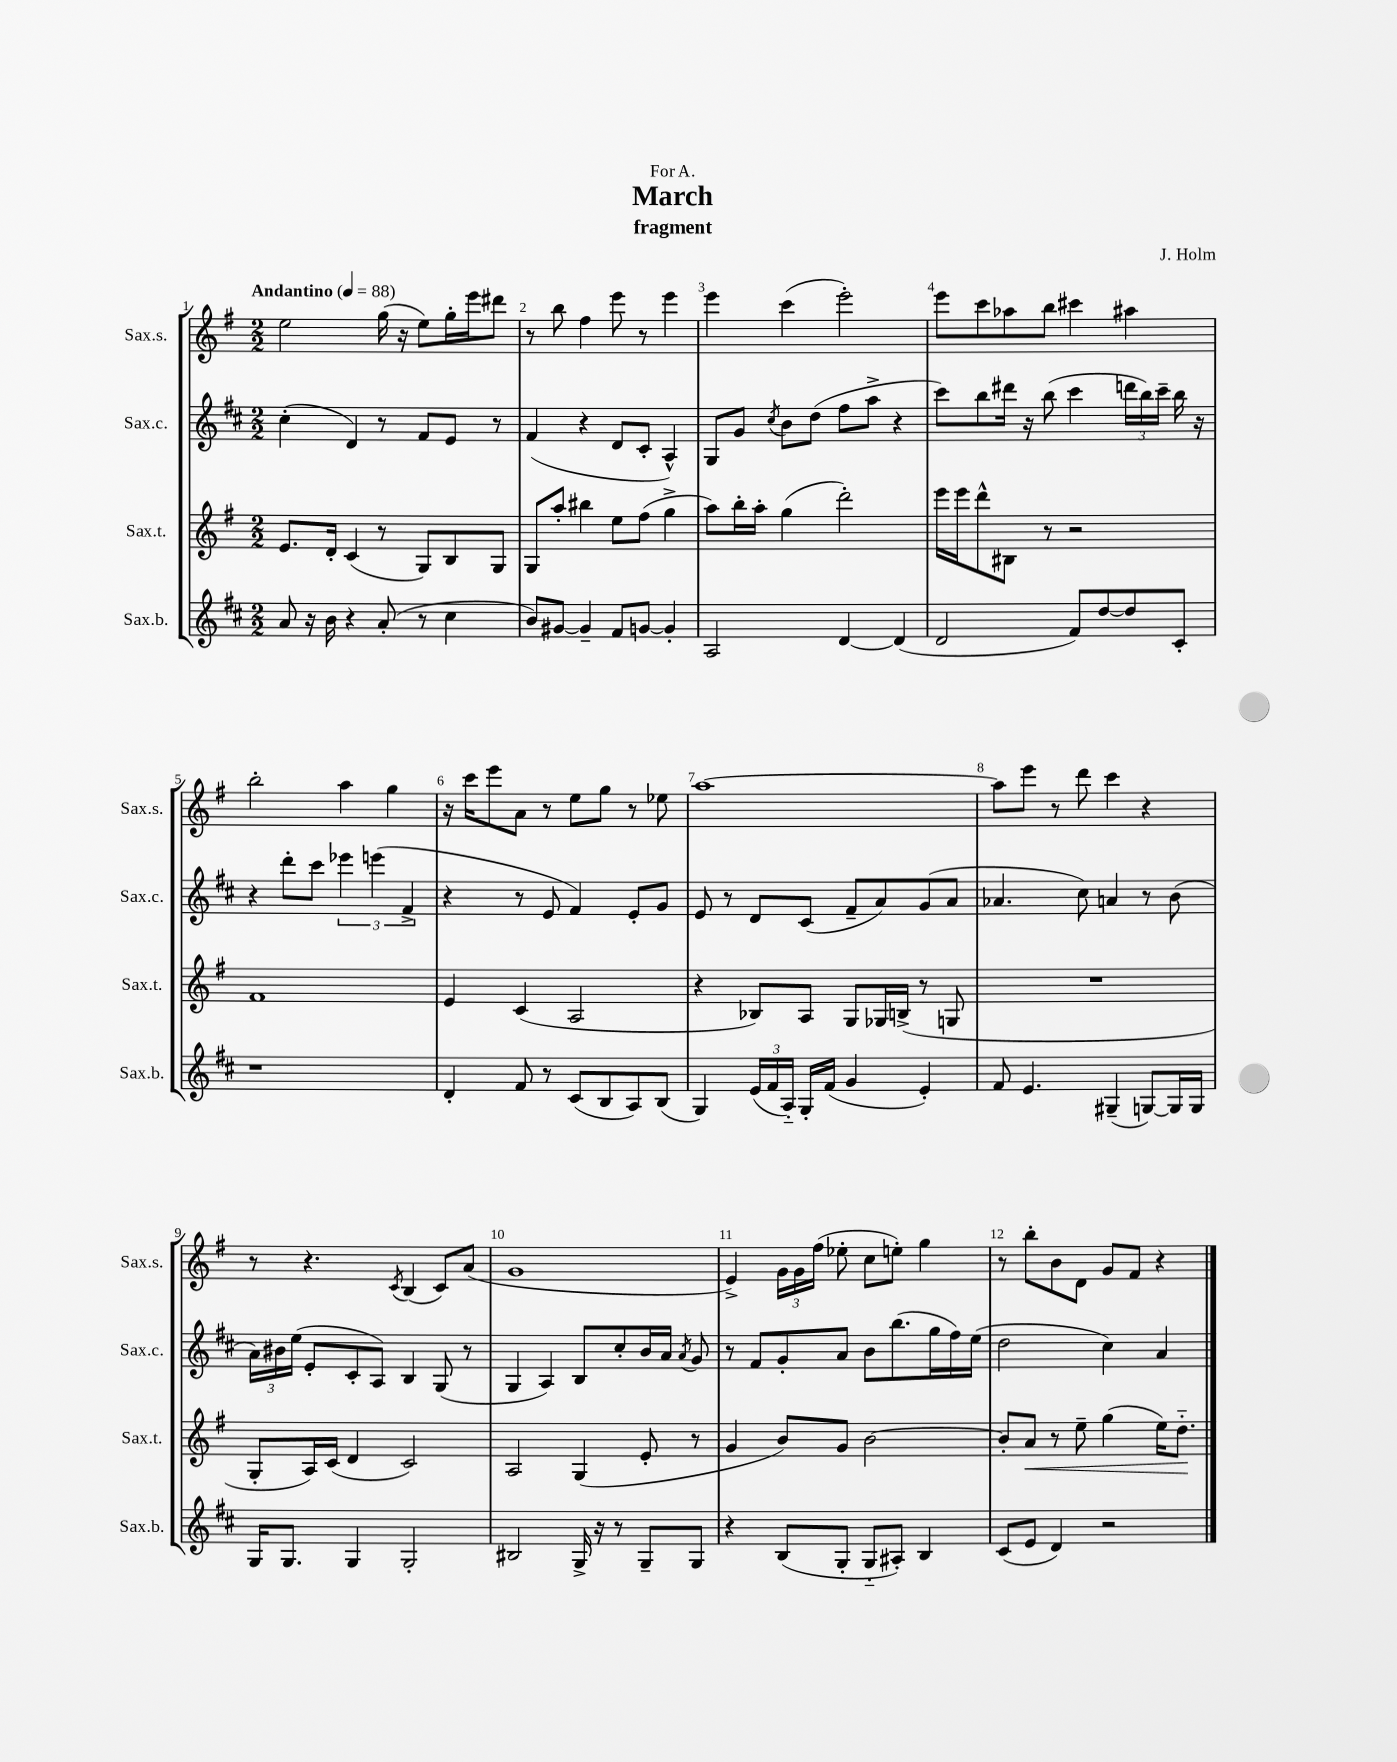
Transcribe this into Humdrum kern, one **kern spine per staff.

**kern	**kern	**kern	**kern
*staff4	*staff3	*staff2	*staff1
*clefG2	*clefG2	*clefG2	*clefG2
*k[f#c#]	*k[f#]	*k[f#c#]	*k[f#]
*M2/2	*M2/2	*M2/2	*M2/2
*MM88	*MM88	*MM88	*MM88
8a	8.e	(4cc#'	2ee
16r	.	.	.
16b	16d'	.	.
4r	(4c	4d)	.
(8a'	8r	8r	(16gg
.	.	.	16r
8r	8G)	8f#	8ee)
4cc#	8B	8e	16gg'
.	.	.	16eee
.	8G	8r	8ddd#
=	=	=	=
8b)	8G	(4f#	8r
[8g#	8aa'	.	8bb
4g#~]	4bb#	4r	4ff#
8f#	8ee	8d	8eee
[8g	(8ff#	8c#'	8r
4g']	4gg^	4A^^)	4eee
=	=	=	=
2A	8aa)	8G	4eee
.	16bb'	8g	.
.	16aa'	.	.
.	.	8qcc#	.
.	(4gg	8b	(4ccc
.	.	(8dd	.
[4d	2ddd')	8ff#	2eee')
.	.	8aa^	.
(4d]	.	4r	.
=	=	=	=
2d	16eee	8ccc#)	8eee
.	16eee	.	.
.	8ddd^^	8bb	8ccc
.	8B#	16ddd#	8aa-
.	.	16r	.
.	8r	(8bb	8bb
8f#)	2r	4ccc#	4ccc#
[8dd	.	.	.
8dd]	.	24ddd	4aa#
.	.	24bb)	.
.	.	24ccc#~	.
8c#'	.	16bb	.
.	.	16r	.
=	=	=	=
1r	1f#	4r	2bb'
.	.	8ddd'	.
.	.	8ccc#	.
.	.	6eee-	4aa
.	.	(6eee	.
.	.	.	4gg
.	.	6f#^	.
=	=	=	=
4d'	4e	4r	16r
.	.	.	16ccc
.	.	.	8eee
8f#	(4c	8r	8a
8r	.	8e	8r
(8c#	2A	4f#)	8ee
8B	.	.	8gg
8A)	.	8e'	8r
(8B	.	8g	8ee-
=	=	=	=
4G)	4r	8e	[1aa
.	.	8r	.
(24e	8B-)	8d	.
24f#	.	.	.
24A'~)	.	.	.
16G'	8A	(8c#	.
(16f#	.	.	.
4g	8G	8f#~	.
.	16G-	8a)	.
.	(16B^	.	.
4e')	8r	(8g	.
.	8G	8a	.
=	=	=	=
8f#	1r	4.a-	8aa]
4.e	.	.	8eee
.	.	.	8r
.	.	8cc#)	8ddd
(4G#~	.	4a	4ccc
[8G)	.	8r	4r
16G]	.	(8b	.
16G	.	.	.
=	=	=	=
16G	8G'	24a)	8r
.	.	24b#	.
8.G	.	.	.
.	.	(24ee	.
.	16A)	8e'	4.r
.	(16c	.	.
4G	4d	8c#'	.
.	.	8A)	.
.	.	.	8qc
2G'	2c)	4B	(4B
.	.	(8G	8c)
.	.	8r	(8a
=	=	=	=
2B#	2A	4G	1g
.	.	4A)	.
16G^	(4G	8B	.
16r	.	.	.
8r	.	8cc#'	.
8G~	8e'	16b	.
.	.	16a	.
.	.	8qa	.
8G	8r	8g	.
=	=	=	=
4r	4g	8r	4e^)
.	.	8f#	.
(8B	8b)	8g'	24g
.	.	.	24g
.	.	.	(24ff#
8G'	8g	8a	8ee-'
8G'~	[2b	8b	8cc
8A#')	.	(8.bb	8ee')
4B	.	.	4gg
.	.	16gg	.
.	.	16ff#)	.
.	.	(16ee	.
=	=	=	=
(8c#	8b']	2dd	8r
8e	8a	.	8bb'
4d)	8r	.	8b
.	8ee~	.	8d
2r	(4gg	4cc#)	8g
.	.	.	8f#
.	16ee)	4a	4r
.	8.dd'~	.	.
==	==	==	==
*-	*-	*-	*-
